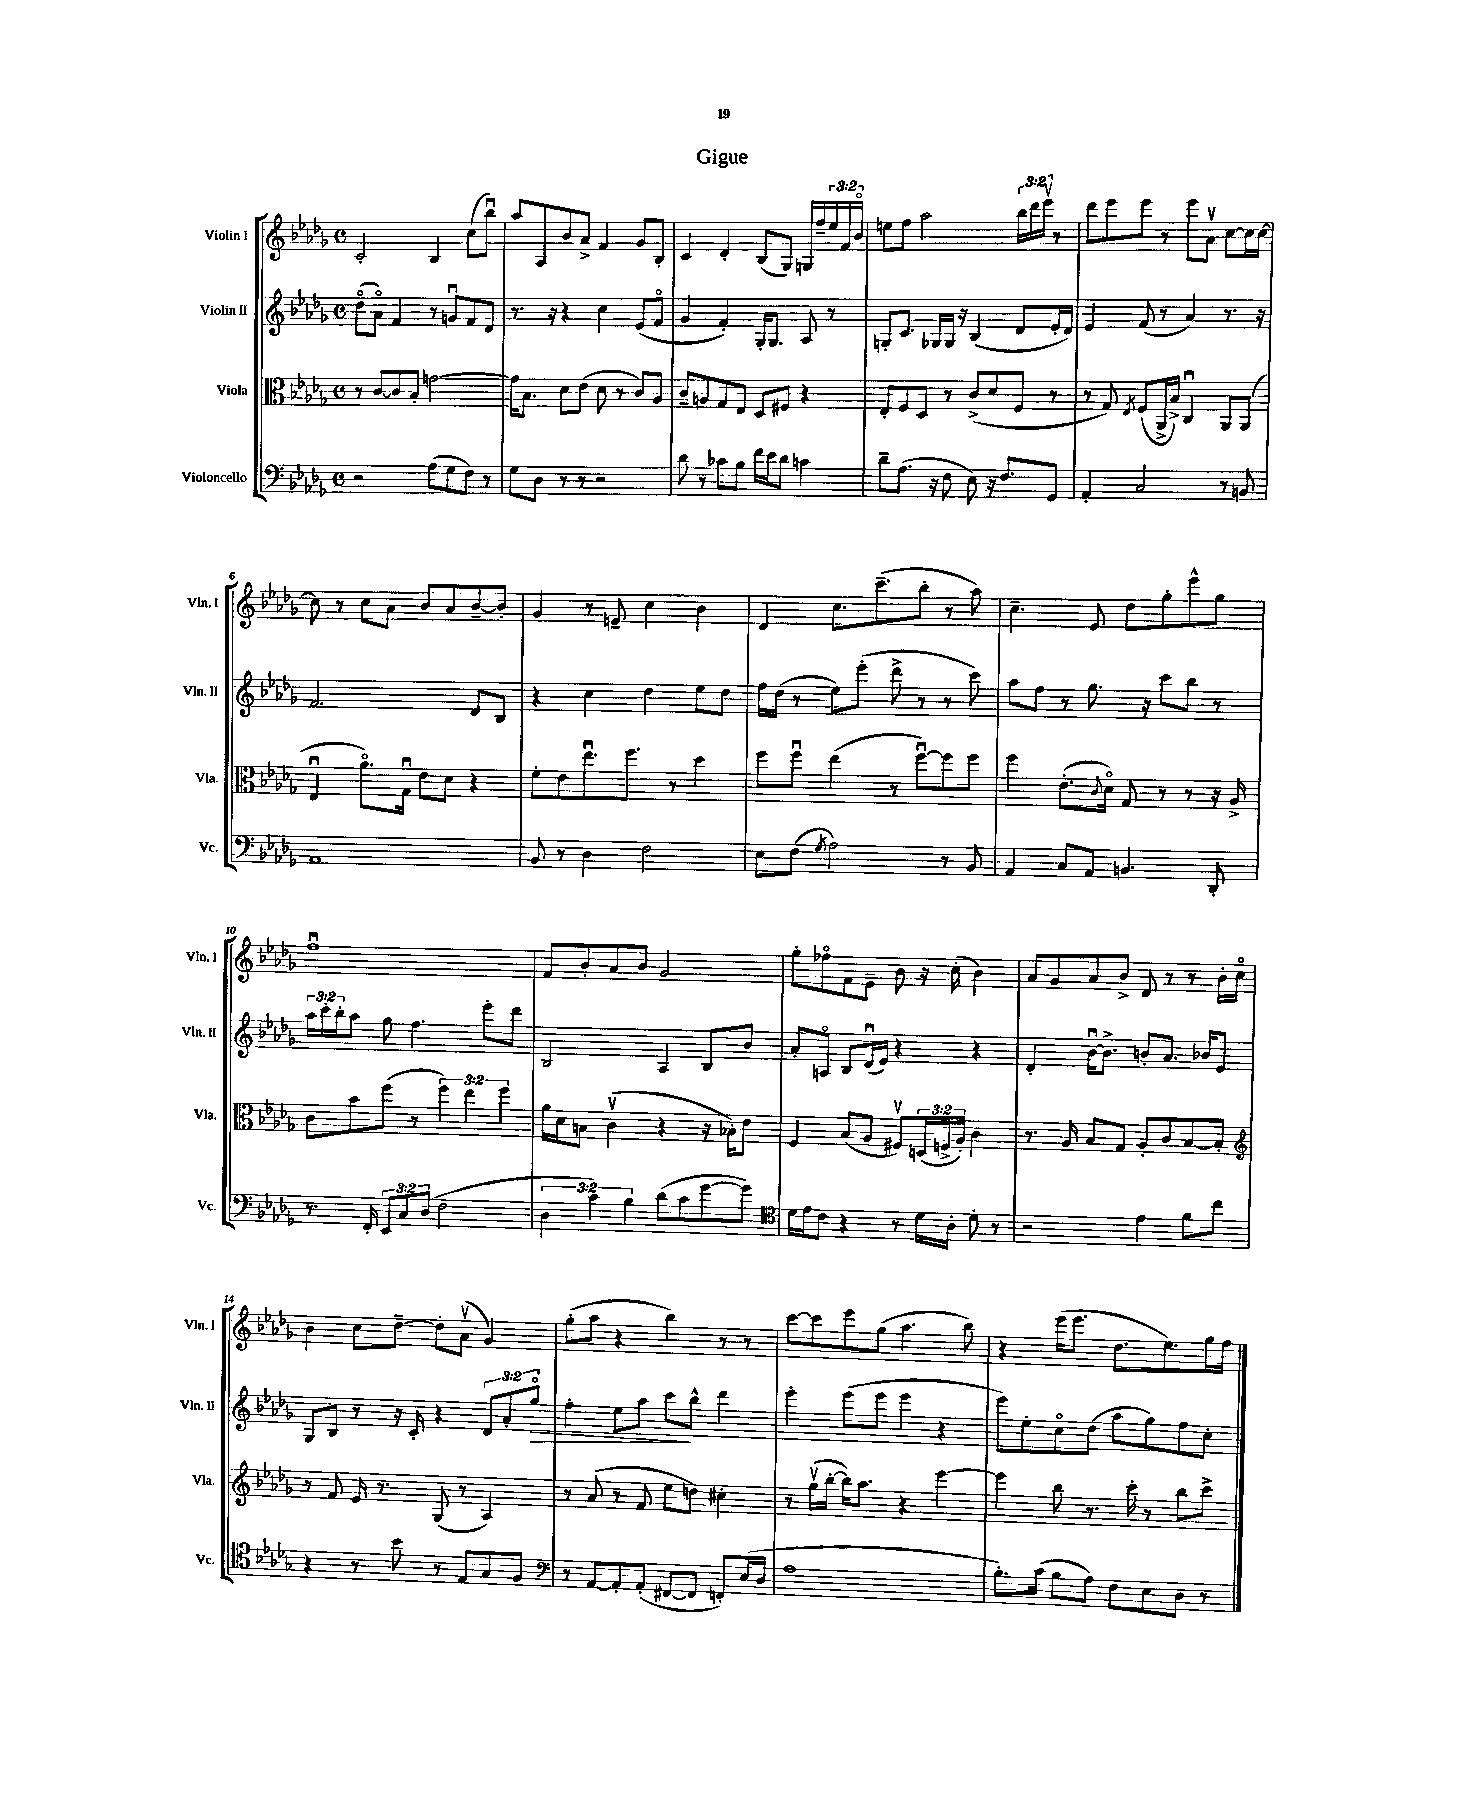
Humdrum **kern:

**kern	**kern	**kern	**dynam	**kern
*part4	*part3	*part2	*part2	*part1
*staff4	*staff3	*staff2	*staff2	*staff1
*I"Violoncello	*I"Viola	*I"Violin II	*	*I"Violin I
*I'Vc.	*I'Vla.	*I'Vln. II	*	*I'Vln. I
*clefF4	*clefC3	*clefG2	*	*clefG2
*k[b-e-a-d-g-]	*k[b-e-a-d-g-]	*k[b-e-a-d-g-]	*	*k[b-e-a-d-g-]
*M4/4	*M4/4	*M4/4	*	*M4/4
*met(c)	*met(c)	*met(c)	*	*met(c)
=1	=1	=1	=1	=1
2r	8r	(8dd-\L	.	2c'/
.	[8c/L	8a-\J)	.	.
.	8c/]	4f/	.	.
.	8B-'/J	.	.	.
(8A-\L	[2gn\	8r	.	4B-/
8G-\	.	8gnu/L	.	.
8F\J)	.	8f/	.	(8cc\L
8r	.	8d-/J	.	8bb-u\J)
=2	=2	=2	=2	=2
8G-\L	16g\KL]	8.r	.	8aa-/L
.	8.B-\J	.	.	.
8D-\J	.	.	.	8A-/
.	.	16r	.	.
8r	8d-\L	4r	.	8b-/
8r	(8e-\J	.	.	8a-^/J
2r	8d-\	4cc\	.	4f/
.	8r	.	.	.
.	8c/L)	(8e-/L	.	8g-/L
.	8A-/J	8f/J	.	8B-'/J
=3	=3	=3	=3	=3
8d-\	8c~/L	4g-/	.	4c/
8r	8An/	.	.	.
8c-X\L	8G-/	4f'/)	.	4d-'/
8B-\J	8E-/J	.	.	.
16f\LL	8D-/L	16G-'/KL	.	(8B-/L
16e-\J	.	8.G-/J	.	.
8d-\J	8F#X/J	.	.	8G-/J)
4cn\	4r	8A-/	.	16Gn/LL
.	.	.	.	16ff~/
.	.	8r	.	24ee-/
.	.	.	.	24f/
.	.	.	.	24b-/JJ
=4	=4	=4	=4	=4
8d-~\L	8E-'/L	8Gn'/L	.	8een\L
(8.A-\J	8F/	8.c/J	.	8ff\J
.	8D-/J	.	.	2aa-\
16r	.	16G-X/LL	.	.
8F\	8r	16G-/JJ	.	.
.	.	16r	.	.
8E-\)	(8c^/L	(4B-/	.	.
16r	8d-/	.	.	.
8.F/L	.	.	.	.
.	8F/J	8d-/L	.	24bb-\LL
.	.	.	.	24ddd-\
.	.	.	.	24eee-v\JJ
8GG-/J	8r	16e-'/L	.	8r
.	.	16d-/JJ)	.	.
=5	=5	=5	=5	=5
4AA-'/	8r	4e-/	.	8ddd-\L
.	8G-/)	.	.	8eee-\
.	8qE-/	.	.	.
2C/	(8F/L	(8f/	.	8eee-\J
.	16AA-^/L	8r	.	8r
.	16B-^/JJ)	.	.	.
.	4Cu/	4a-/)	.	8eee-\L
.	.	.	.	8a-v\J
8r	8AA-/L	8.r	.	[8cc\L
8BBn/	(8AA-/J	.	.	16cc\L]
.	.	16r	.	[16cc\JJ
!!LO:LB:g=z
=6	=6	=6	=6	=6
1AA-	4E-u/	2.f/	.	8cc\]
.	.	.	.	8r
.	8.a-\L)	.	.	8cc\L
.	.	.	.	8a-\J
.	16G-u\Jk	.	.	.
.	8e-\L	.	.	8b-/L
.	8d-\J	.	.	8a-/
.	4r	8d-/L	.	[8b-~/
.	.	8B-/J	.	8b-'/J]
=7	=7	=7	=7	=7
8BB-/	8f'\L	4r	.	4g-/
8r	8e-\	.	.	.
4D-\	8.ee-u\	4cc\	.	8r
.	.	.	.	8en~/
.	8.ff\J	.	.	.
2F\	.	4dd-\	.	4cc\
.	8r	.	.	.
.	4dd-\	8ee-\L	.	4b-\
.	.	8dd-\J	.	.
=8	=8	=8	=8	=8
8E-\L	8ff\L	16ff\LL	.	4d-/
.	.	(16dd-\JJ	.	.
(8F\J	8ffu\J	8r	.	.
8qG-/	.	.	.	.
2A-\)	(4ee-\	8ee-\L)	.	8.cc\L
.	.	(8eee-'\J	.	.
.	.	.	.	(8.ccc~\
.	8r	8ddd-^\	.	.
.	[8ffu\L)	8r	.	8bb-'\J
8r	8ff\]	8r	.	8r
8BB-/	8ff\J	8ccc\)	.	8aa-\)
=9	=9	=9	=9	=9
4AA-/	4ff\	8aa-\L	.	4.cc~\
.	.	8ff\J	.	.
8C/L	(8.e-'\L	8r	.	.
8AA-/J	.	8.gg-\	.	8e-/
.	8qqc/	.	.	.
.	16d-\Jk)	.	.	.
4.BBn/	8G-/	.	.	8dd-\L
.	.	16r	.	.
.	8r	8ccc\L	.	8gg-'\
.	8r	8bb-\J	.	8eee-^^\
8DD-'/	16r	8r	.	8gg-\J
.	16A-^/	.	.	.
!!LO:LB:g=z
=10	=10	=10	=10	=10
8.r	8c\L	24aa-\LL	.	1ffu
.	.	24ccc'\	.	.
.	.	24bb-'\J	.	.
.	8b-\	8aa-\J	.	.
16FF'/	.	.	.	.
12EE-/L	(8ff\J	8gg-\	.	.
12C/	.	.	.	.
.	8r	4.ff\	.	.
(12D-/J	.	.	.	.
2F\	6ff\)	.	.	.
.	6ee-\	.	.	.
.	.	8eee-'\L	.	.
.	6ff\	.	.	.
.	.	8ddd-\J	.	.
=11	=11	=11	=11	=11
6D-\	16a-\LL	2B-/	.	8f/L
.	16d-\J	.	.	.
.	8Bn\J	.	.	8b-'/
6c\)	.	.	.	.
.	(4cv\	.	.	8a-/
6B-\	.	.	.	.
.	.	.	.	8b-/J
(8d-\L	4r	4A-/	.	2g-/
8c\	.	.	.	.
[8g-\	16r	8B-/L	.	.
.	16B-X'\KL)	.	.	.
8g-\J])	8e-\J	8b-/J	.	.
=12	=12	=12	=12	=12
*clefC4	*	*	*	*
16d-\LL	4F/	8a-'/L	.	8gg-'\L
16e-\J	.	.	.	.
8c\J	.	8An/J	.	8ff-X\
4r	(8B-/L	8B-/L	.	8f\
.	8A-/J	(16d-u/L	.	8e-~\J
.	.	16e-/JJ)	.	.
8r	8F#Xv/L)	4r	.	8b-\
16d-\LL	(24Dn/L	.	.	16r
.	24Fn^/	.	.	.
16A-'\JJ	.	.	.	(16cc'\
.	24A-'/JJ)	.	.	.
8d-'\	4c\	4r	.	4b-\)
8r	.	.	.	.
=13	=13	=13	=13	=13
2r	8.r	4d-'/	.	8a-/L
.	.	.	.	8g-/
.	16A-/	.	.	.
.	8B-/L	[16b-u\KL	.	8a-/
.	.	8.b-^\J]	.	.
.	8G-/J	.	.	8b-^/J
4e-\	8A-'/L	8bn'/L	.	8d-/
.	8c/	8.a-/J	.	8r
8f\L	[8B-/	.	.	8r
.	.	16b-X/KL	.	.
8cc\J	8B-'/J]	8e-/J	.	16b-'\LL
.	.	.	.	16cc\JJ
!!LO:LB:g=z
=14	=14	=14	=14	=14
*	*clefG2	*	*	*
4r	8r	8G-/L	.	4b-\
.	8f/	8B-/J	.	.
8r	16e-/	8r	.	8cc\L
.	8.r	.	.	.
8b-\	.	16r	.	[8dd-~\J
.	.	16c'/	.	.
8r	(8G-/	4r	.	8dd-'\L]
8E-/L	8r	.	.	(8a-v\J
8G-/	4A-/)	12d-/L	.	4g-/)
.	.	12a-'/	.	.
8F/J	.	.	.	.
!	!	!	!LO:HP:b	!
.	.	12gg-/J	>	.
=15	=15	=15	=15	=15
*clefF4	*	*	*	*
8r	8r	4ff'\	.	(8gg-'\L
[8AA-/L	(8a-/	.	.	8aa-\J
8AA-'/]	8r	8ee-\L	.	4r
(8AA-'/J	8f/	8aa-\J	.	.
[8FF#X/L	8ee-\L	8ccc\L	.	4bb-\)
8FF#/J]	8ddn\J)	8bb-^^\J	]	.
8FFn'/L)	4cc#X'\	4ddd-\	.	8r
(16E-/L	.	.	.	8r
16D-/JJ	.	.	.	.
=16	=16	=16	=16	=16
1A-	8r	4eee-'\	.	[8ccc\L
.	(16gg-v\LL	.	.	8ccc\]
.	[16bb-'\JJ	.	.	.
.	16bb-\KL])	(8eee-\L	.	8eee-\
.	8.aa-\J	.	.	.
.	.	8eee-\J	.	(8gg-\J
.	4r	4eee-\	.	4.aa-\
.	[4eee-\	4r	.	.
.	.	.	.	8bb-\)
=17	=17	=17	=17	=17
8.B-'\L)	4eee-\]	8eee-\L)	.	4r
.	.	8ee-'\	.	.
(16c\Jk	.	.	.	.
8B-\L	8bb-\	8cc\	.	(16eee-\KL
.	.	.	.	8.eee-\J
8A-\J)	8.r	(8dd-\J	.	.
8F\L	.	8aa-\L	.	8.dd-\L
.	16ccc'\	.	.	.
8E-\	8r	8gg-\)	.	.
.	.	.	.	8.ee-\)
8D-\J	8bb-\L	8ff\	.	.
8r	8ccc^\J	8cc'\J	.	16gg-\L
.	.	.	.	16ff\JJ
==	==	==	==	==
*-	*-	*-	*-	*-
